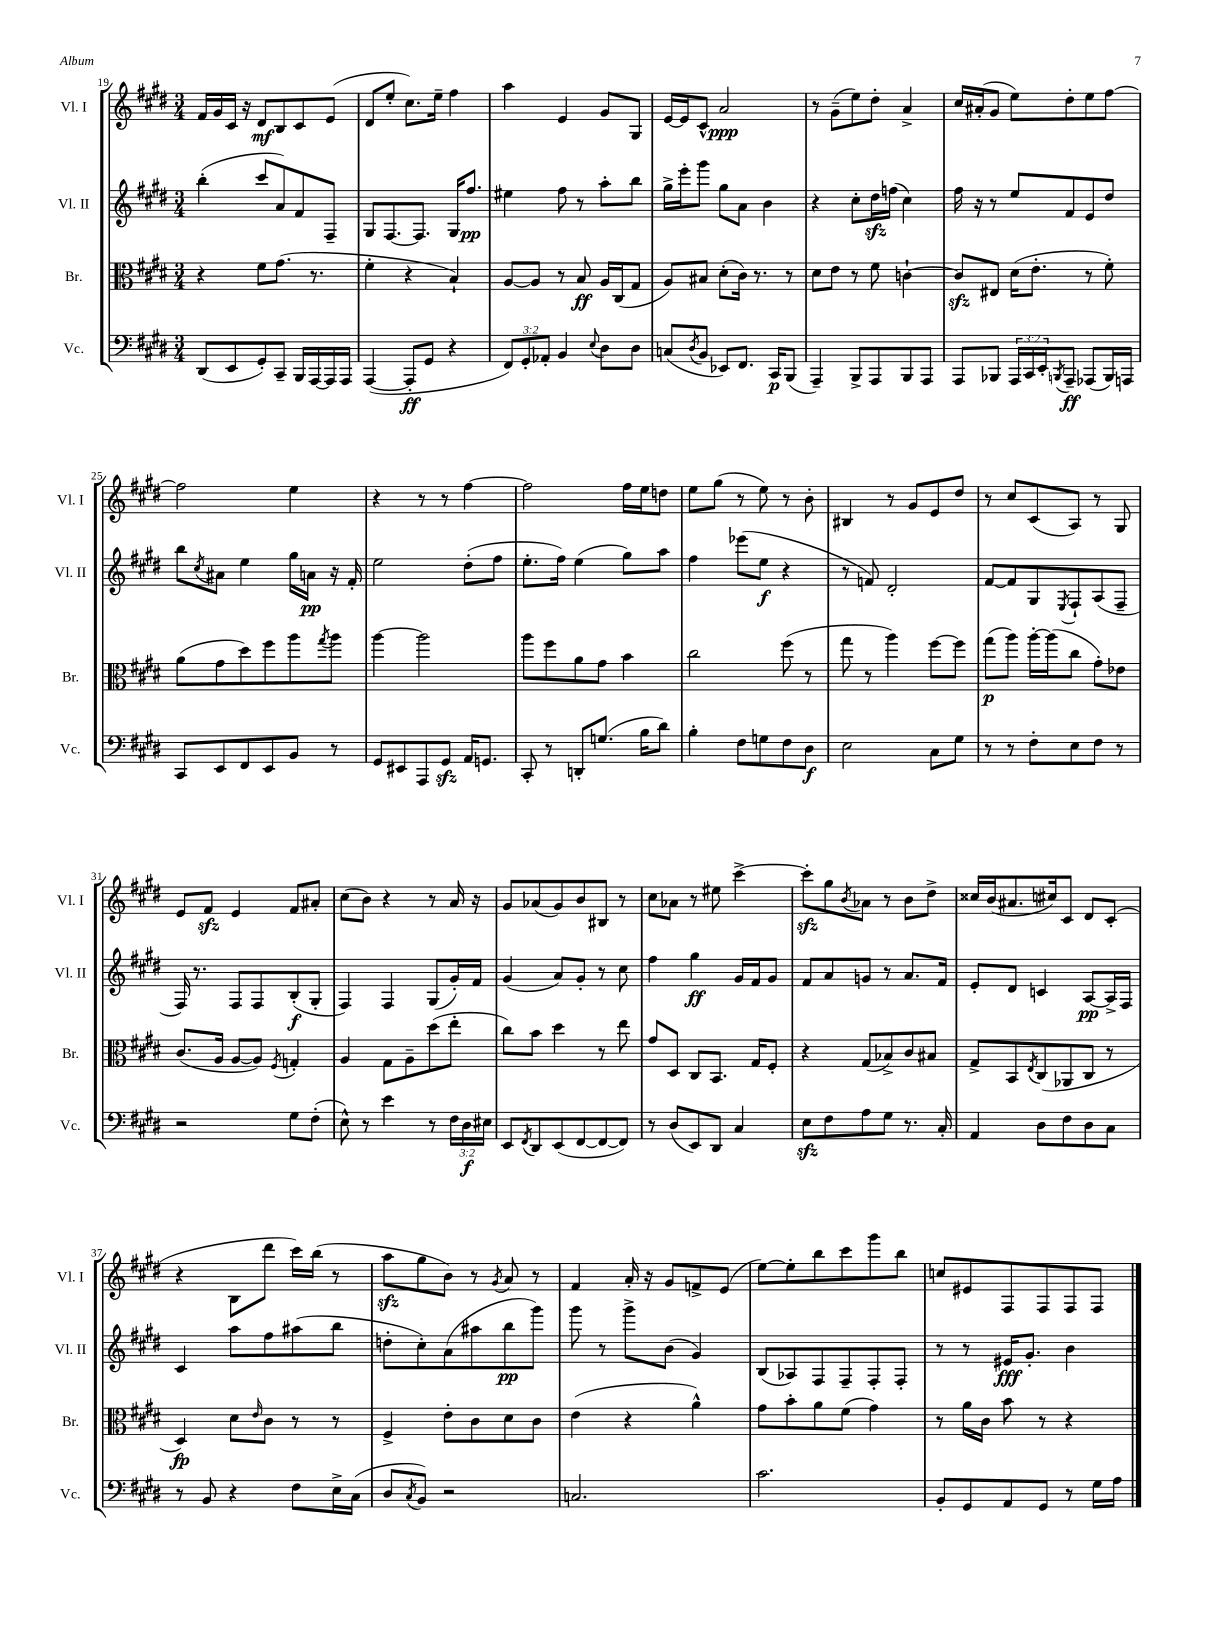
<<
\new StaffGroup <<
\new Staff = "s0" \with { instrumentName = "Vl. I" shortInstrumentName = "Vl. I" } {
    \clef treble \key e \major \numericTimeSignature \time 3/4
    fis'16 gis'16 cis'16 r16 dis'8\mf b8 cis'8 e'8( |
    dis'8 e''8-. cis''8.) e''16-- fis''4 |
    a''4 e'4 gis'8 gis8 |
    e'16~ e'16 cis'8-^ a'2\ppp |
    r8 gis'8--( e''8) dis''8-. a'4-> |
    cis''16 ais'16-.( gis'8 e''8) dis''8-. e''8 fis''8~ |
    fis''2 e''4 |
    r4 r8 r8 fis''4~ |
    fis''2 fis''16 e''16 d''8 |
    e''8 gis''8( r8 e''8) r8 b'8-. |
    bis4 r8 gis'8 e'8 dis''8 |
    r8 cis''8 cis'8( a8) r8 gis8 |
    e'8 fis'8\sfz e'4 fis'8 ais'8-. |
    cis''8( b'8) r4 r8 a'16 r16 |
    gis'8 aes'8( gis'8) b'8 bis8 r8 |
    cis''8 aes'8 r8 eis''8 cis'''4~-> |
    cis'''8-.\sfz gis''8 \acciaccatura { b'8 } aes'8 r8 b'8 dis''8-> |
    cisis''16 b'16( ais'8. cis''16) cis'8 dis'8 cis'8-.( |
    r4 b8 dis'''8 cis'''16) b''16( r8 |
    a''8\sfz gis''8 b'8) r8 \acciaccatura { gis'8 } a'8 r8 |
    fis'4 a'16-. r16 gis'8 f'8-> e'8( |
    e''8~) e''8-. b''8 cis'''8 gis'''8 b''8 |
    c''8 eis'8 fis8 fis8 fis8 fis8 \bar "|." |
}
\new Staff = "s1" \with { instrumentName = "Vl. II" shortInstrumentName = "Vl. II" } {
    \clef treble \key e \major \numericTimeSignature \time 3/4
    b''4-.( cis'''8 a'8) fis'8 fis8-- |
    gis8 fis8.~ fis8. gis16 fis''8.\pp |
    eis''4 fis''8 r8 a''8-. b''8 |
    gis''16-> e'''16-. gis'''8 gis''8 a'8 b'4 |
    r4 cis''8-. dis''16\sfz f''16( cis''4) |
    fis''16 r16 r8 e''8 fis'8 e'8 dis''8 |
    b''8 \acciaccatura { cis''8 } ais'8 e''4 gis''16 a'16\pp r16 fis'16-. |
    e''2 dis''8-.( fis''8 |
    e''8.-. fis''16) e''4( gis''8) a''8 |
    fis''4 ees'''8( e''8\f r4 |
    r8 f'8) dis'2-. |
    fis'8~ fis'8 gis8 \acciaccatura { e8 } fis8-! a8( fis8-- |
    fis16) r8. fis8 fis8 b8-.\f( gis8-. |
    fis4) fis4 gis8( gis'16-.) fis'16 |
    gis'4( a'8) gis'8-. r8 cis''8 |
    fis''4 gis''4\ff gis'16 fis'16 gis'8 |
    fis'8 a'8 g'8 r8 a'8. fis'16 |
    e'8-. dis'8 c'4 a8~\pp a16-> fis16 |
    cis'4 a''8 fis''8 ais''8( b''8 |
    d''8-. cis''8-.) a'8( ais''8 b''8\pp gis'''8) |
    gis'''8 r8 gis'''8-> b'8( gis'4) |
    b8( aes8) fis8 fis8-- fis8-. fis8-. |
    r8 r8 eis'16\fff gis'8.-. b'4 \bar "|." |
}
\new Staff = "s2" \with { instrumentName = "Br." shortInstrumentName = "Br." } {
    \clef alto \key e \major \numericTimeSignature \time 3/4
    r4 fis'8 gis'8.( r8. |
    fis'4-. r4 b4-!) |
    a8~ a8 r8 b8\ff a16 cis16( gis8 |
    a8) bis8 dis'8-.( cis'16) r8. r8 |
    dis'8 e'8 r8 fis'8 c'4~-! |
    c'8\sfz eis8 dis'16( e'8.-. r8 fis'8-.) |
    a'8( gis'8 dis''8) fis''8 a''8 \acciaccatura { gis''8 } a''8 |
    a''4~ a''2 |
    a''8 fis''8 a'8 gis'8 b'4 |
    cis''2 fis''8( r8 |
    gis''8 r8 a''4) fis''8~ fis''8 |
    gis''8\p( a''8) a''16~-. a''16( cis''8 gis'8-.) ees'8 |
    cis'8.( a16 a8~ a8) \acciaccatura { fis8 } g4-. |
    a4 gis8 a8-- dis''8( e''8-. |
    cis''8) b'8 dis''4 r8 e''8 |
    gis'8 dis8 cis8 b,8. gis16 fis8-. |
    r4 gis8( bes8->) cis'8 bis8 |
    gis8-> b,8 \acciaccatura { e8 } cis8( aes,8 cis8 r8 |
    dis4\fp) dis'8 \grace { e'16 } cis'8 r8 r8 |
    fis4-> e'8-. cis'8 dis'8 cis'8 |
    e'4( r4 a'4-^) |
    gis'8 b'8-. a'8 fis'8( gis'4) |
    r8 a'16 cis'16 b'8 r8 r4 \bar "|." |
}
\new Staff = "s3" \with { instrumentName = "Vc." shortInstrumentName = "Vc." } {
    \clef bass \key e \major \numericTimeSignature \time 3/4 \override Staff.TupletNumber.text = #tuplet-number::calc-fraction-text
    dis,8( e,8 gis,8-.) cis,8-- b,,16 a,,16~ a,,16 a,,16 |
    a,,4~( a,,8-.\ff gis,8 r4 |
    \tuplet 3/2 { fis,8) gis,8-. aes,8-. } b,4 \appoggiatura { e8 } dis8 dis8 |
    c8( \acciaccatura { dis8 } b,8 ees,8) fis,8. cis,16\p b,,8( |
    a,,4--) b,,8-> a,,8 b,,8 a,,8 |
    a,,8 bes,,8 \tuplet 3/2 { a,,16 cis,16 e,16-. } \acciaccatura { b,,8 } a,,8--\ff aes,,8( b,,16) a,,16 |
    cis,8 e,8 fis,8 e,8 b,8 r8 |
    gis,8 eis,8 a,,8 gis,8\sfz a,16 g,8. |
    cis,8-. r8 d,8-. g8.( b16 dis'8) |
    b4-. fis8 g8 fis8 dis8\f |
    e2 cis8 gis8 |
    r8 r8 fis8-. e8 fis8 r8 |
    r2 gis8 fis8-.( |
    e8-^) r8 e'4 r8 \tuplet 3/2 { fis16 dis16\f eis16 } |
    e,8 \acciaccatura { fis,8 } dis,8 e,8( fis,8~ fis,8~ fis,8) |
    r8 dis8( e,8) dis,8 cis4 |
    e8\sfz fis8 a8 gis8 r8. cis16-. |
    a,4 dis8 fis8 dis8 cis8 |
    r8 b,8 r4 fis8 e16-> cis16( |
    dis8 \acciaccatura { cis8 } b,8) r2 |
    c2. |
    cis'2. |
    b,8-. gis,8 a,8 gis,8 r8 gis16 a16 \bar "|." |
}
>>
>>
\layout { \context { \Score currentBarNumber = #19 } }
